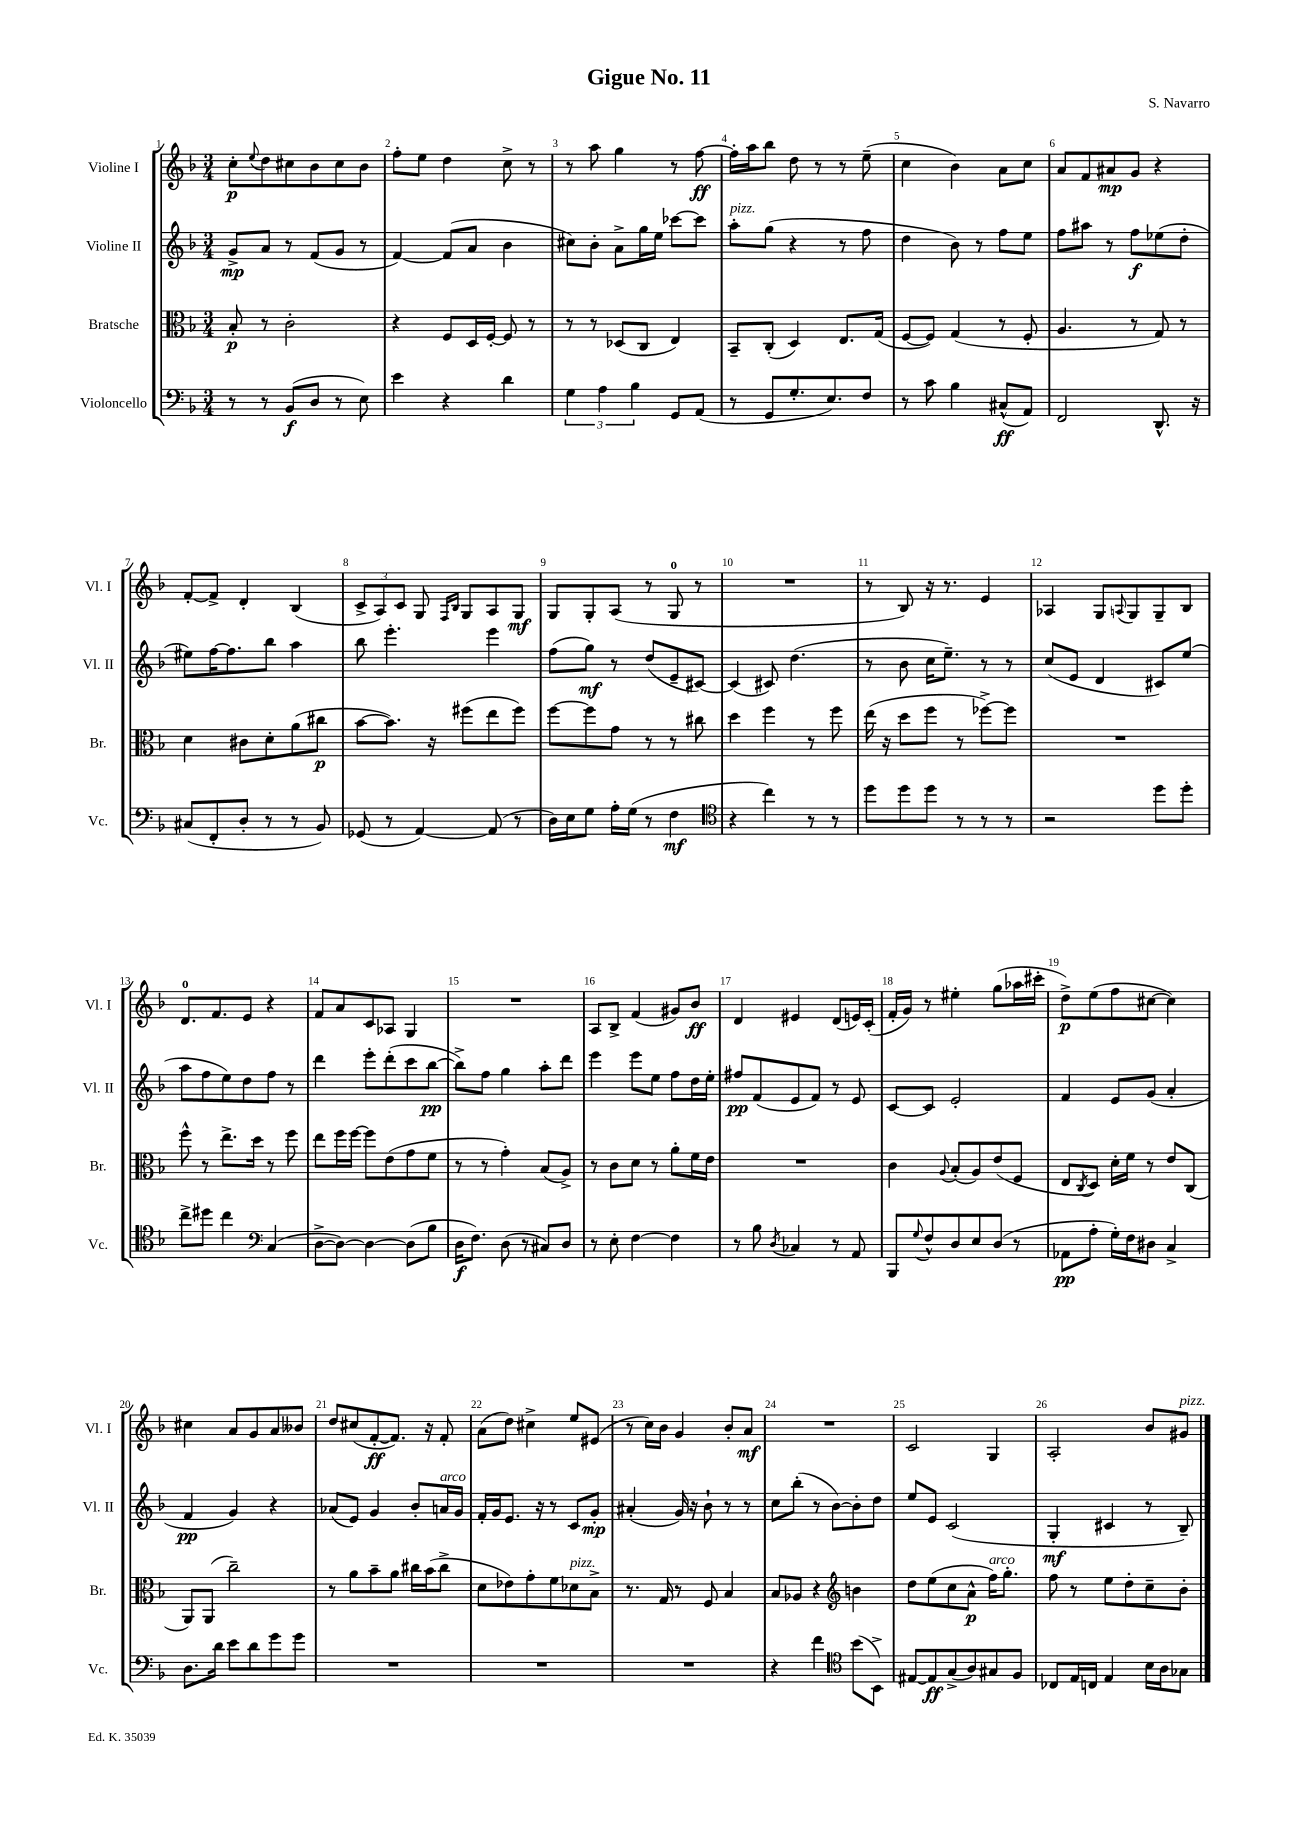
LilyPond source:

\header { title = "Gigue No. 11" composer = "S. Navarro" }
<<
\new StaffGroup <<
\new Staff = "s0" \with { instrumentName = "Violine I" shortInstrumentName = "Vl. I" } {
    \clef treble \key f \major \numericTimeSignature \time 3/4
    c''8-.\p \appoggiatura { e''8 } d''8 cis''8 bes'8 cis''8 bes'8 |
    f''8-. e''8 d''4 c''8-> r8 |
    r8 a''8 g''4 r8 f''8~\ff |
    f''16-. a''16 bes''8 d''8 r8 r8 e''8--( |
    c''4 bes'4) a'8 c''8 |
    a'8 f'8 ais'8\mp g'8 r4 |
    f'8~-. f'8-> d'4-. bes4( |
    \tuplet 3/2 { c'8-> a8) c'8 } g8 \grace { f16 bes16 } g8 a8 g8\mf |
    g8 g8-. a8( r8 g8-0 r8 |
    R2. |
    r8 bes8) r16 r8. e'4 |
    aes4 g8 \appoggiatura { a8 } g8 g8-- bes8 |
    d'8.-0 f'8. e'8 r4 |
    f'8 a'8 c'8 aes8 g4 |
    R2. |
    a8 bes8-> f'4( gis'8) bes'8\ff |
    d'4 eis'4 d'8( e'16) c'16-.( |
    f'16-. g'16) r8 eis''4-. g''8( aes''16 cis'''16-. |
    d''8->\p) e''8( f''8 cis''8~ cis''4) |
    cis''4 a'8 g'8 a'8 beses'8 |
    d''8 cis''8( f'8~-.\ff f'8.) r16 f'8-. |
    a'8( d''8) cis''4-> e''8 eis'8( |
    r8 c''16) bes'16 g'4 bes'8-. a'8\mf |
    R2. |
    c'2 g4 |
    a2-. bes'8 gis'8^\markup { \italic "pizz." } \bar "|." |
}
\new Staff = "s1" \with { instrumentName = "Violine II" shortInstrumentName = "Vl. II" } {
    \clef treble \key f \major \numericTimeSignature \time 3/4
    g'8->\mp a'8 r8 f'8( g'8 r8 |
    f'4~) f'8( a'8 bes'4 |
    cis''8) bes'8-. a'8-> g''16 e''16 ces'''8~ ces'''8 |
    a''8-.^\markup { \italic "pizz." } g''8( r4 r8 f''8 |
    d''4 bes'8) r8 f''8 e''8 |
    f''8 ais''8 r8 f''8\f ees''8( d''8-. |
    eis''8) f''16~ f''8. bes''8 a''4 |
    bes''8 e'''4.-. e'''4 |
    f''8( g''8\mf) r8 d''8( e'8-- cis'8~) |
    cis'4( cis'8) d''4.( |
    r8 bes'8 c''16 e''8.--) r8 r8 |
    c''8( e'8 d'4 cis'8) e''8( |
    a''8 f''8 e''8) d''8 f''8 r8 |
    d'''4 e'''8-. d'''8-.( c'''8 bes''8~\pp |
    bes''8->) f''8 g''4 a''8-. d'''8 |
    e'''4 e'''8 e''8 f''8 d''16 e''16-. |
    fis''8\pp f'8( e'8 f'8) r8 e'8 |
    c'8~ c'8 e'2-. |
    f'4 e'8 g'8( a'4-. |
    f'4\pp g'4) r4 |
    aes'8( e'8) g'4 bes'8-. a'16^\markup { \italic "arco" } g'16 |
    f'16-. g'16 e'8. r16 r8 c'8 g'8-.\mp |
    ais'4-.( g'16) r16 bes'8-! r8 r8 |
    c''8 bes''8-.( r8 bes'8~) bes'8-. d''8 |
    e''8 e'8 c'2( |
    g4-.\mf cis'4 r8 bes8--) \bar "|." |
}
\new Staff = "s2" \with { instrumentName = "Bratsche" shortInstrumentName = "Br." } {
    \clef alto \key f \major \numericTimeSignature \time 3/4
    bes8-.\p r8 c'2-. |
    r4 f8 d16 f16~-. f8 r8 |
    r8 r8 des8( c8 e4) |
    bes,8-- c8-.( d4) e8. g16( |
    f8~ f8) g4( r8 f8-. |
    a4. r8 g8) r8 |
    d'4 cis'8 d'8-. a'8( cis''8\p |
    bes'8~ bes'8.) r16 fis''8( e''8 fis''8) |
    f''8~ f''8 g'8 r8 r8 cis''8 |
    d''4 f''4 r8 f''8 |
    e''16( r16 d''8 f''8 r8 fes''8~->) fes''8 |
    R2. |
    f''8-^ r8 e''8.-> d''16 r8 f''8 |
    e''8 f''16 f''16~ f''8 e'8( g'8 f'8 |
    r8 r8 g'4-.) bes8( a8->) |
    r8 c'8 d'8 r8 a'8-. f'16 e'16 |
    R2. |
    c'4 \appoggiatura { a8 } bes8-.( a8) e'8( f8 |
    e8 \acciaccatura { c8 } d8) d'16-. f'16 r8 e'8 c8( |
    a,8) a,8( c''2--) |
    r8 a'8 bes'8-- a'8 cis''16 bes'16( cis''8-> |
    d'8 ees'8) g'8-. f'8 des'8^\markup { \italic "pizz." } bes8-> |
    r8. g16 r8 f8 bes4 |
    bes8 aes8 r4 \clef treble b'4 |
    d''8 e''8( c''8 a'8-^\p f''16^\markup { \italic "arco" }) g''8.-. |
    f''8 r8 e''8 d''8-. c''8-- bes'8-. \bar "|." |
}
\new Staff = "s3" \with { instrumentName = "Violoncello" shortInstrumentName = "Vc." } {
    \clef bass \key f \major \numericTimeSignature \time 3/4
    r8 r8 bes,8\f( d8 r8 e8) |
    e'4 r4 d'4 |
    \tuplet 3/2 { g4 a4 bes4 } g,8 a,8( |
    r8 g,8 g8.-. e8.) f8 |
    r8 c'8 bes4 cis8-^\ff( a,8) |
    f,2 d,8.-^ r16 |
    cis8( f,8-. d8-. r8 r8 bes,8) |
    ges,8( r8 a,4~) a,8( r8 |
    d16) e16 g8 a16-. g16( r8 f4\mf |
    \clef tenor r4 c''4) r8 r8 |
    d''8 d''8 d''8 r8 r8 r8 |
    r2 d''8 d''8-. |
    c''8-> dis''8 c''4 \clef bass c4( |
    d8~-> d8~) d4~ d8( bes8 |
    d16\f f8.) d8( r8 cis8) d8 |
    r8 e8-. f4~ f4 |
    r8 bes8 \acciaccatura { d8 } ces4 r8 a,8 |
    bes,,8 \appoggiatura { g8 } f8-^ d8 e8 d8( r8 |
    aes,8\pp a8-. g16-.) f16 dis8 c4-> |
    d8. d'16 e'8 d'8 g'8 g'8 |
    R2. |
    R2. |
    R2. |
    r4 f'4 \clef tenor bes'8( bes,8->) |
    eis8~ eis8\ff g8->( a8) gis8 f8 |
    ces8 e16 c16 e4 bes16 a16 ges8 \bar "|." |
}
>>
>>
\layout { \context { \Score \override BarNumber.break-visibility = ##(#f #t #t) barNumberVisibility = #all-bar-numbers-visible } }
